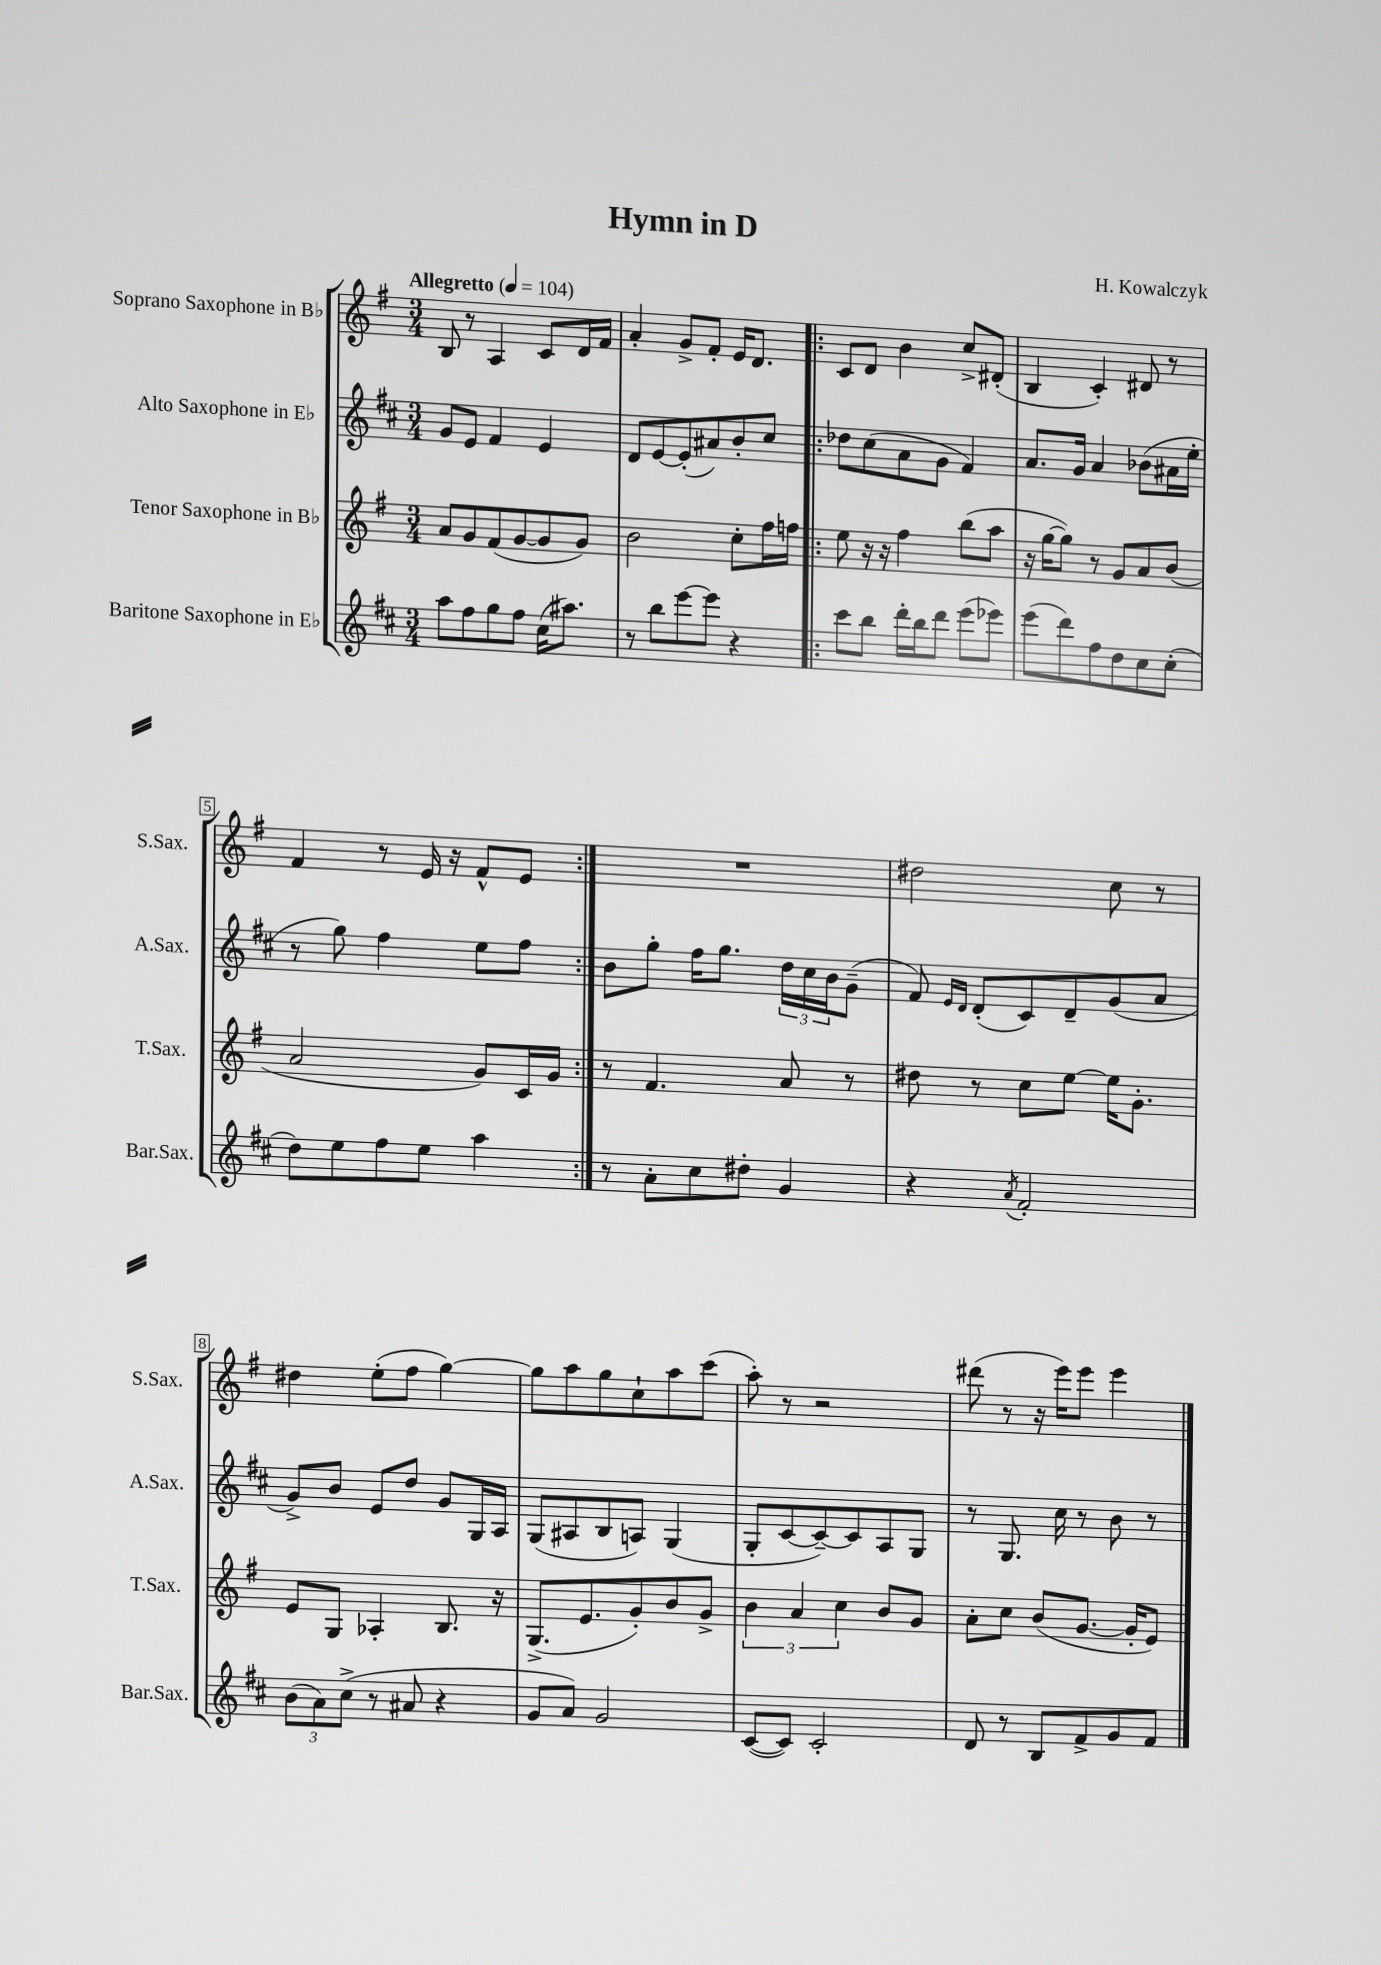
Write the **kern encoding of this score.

**kern	**kern	**kern	**kern
*part4	*part3	*part2	*part1
*staff4	*staff3	*staff2	*staff1
*I"Baritone Saxophone in E♭	*I"Tenor Saxophone in B♭	*I"Alto Saxophone in E♭	*I"Soprano Saxophone in B♭
*I'Bar.Sax.	*I'T.Sax.	*I'A.Sax.	*I'S.Sax.
*clefG2	*clefG2	*clefG2	*clefG2
*k[f#c#]	*k[f#]	*k[f#c#]	*k[f#]
*M3/4	*M3/4	*M3/4	*M3/4
*MM104	*MM104	*MM104	*MM104
=1	=1	=1	=1
!	!	!	!LO:TX:a:B:t=Allegretto
8aa\L	8a/L	8g/L	8B/
8ff#\	8g/	8e/J	8r
8gg\	(8f#/	4f#/	4A/
8ff#\J	[8g/	.	.
(16cc#\KL	8g/]	4e/	8c/L
8.aa#X\J)	.	.	.
.	8g/J)	.	16d/L
.	.	.	16f#/JJ
=2	=2	=2	=2
8r	2b\	8d/L	4a'/
8bb\L	.	[8e/	.
[8eee\	.	(8e'/]	8g^/L
8eee\J]	.	8a#X/)	8f#'/J
4r	8cc'\L	8b'/	16e/KL
.	.	.	8.d/J
.	16ff#\L	8cc#/J	.
.	16ffn\JJ	.	.
=3!|:	=3!|:	=3!|:	=3!|:
8ccc#\L	8ee\	8dd-X\L	8c/L
8bb\J	16r	(8cc#\	8d/J
.	16r	.	.
16ddd'\LL	4ff#\	8a\	4b\
16bb\J	.	.	.
8ddd\J	.	8g\J	.
(8eee\L	(8bb\L	4f#/)	8cc^/L
8eee-X\J)	8aa\J	.	(8d#X'/J
=4	=4	=4	=4
(8eee\L	16r	8.a/L	4B/
.	[16gg\KL	.	.
8ddd\)	8gg\J])	.	.
.	.	16g/Jk	.
8ff#\	8r	4a/	4c'/)
8dd\	8g/L	.	.
8cc#\	8a/	(8b-X\L	8d#X/
(8cc#'\J	(8b/J	16a#X\L	8r
.	.	16ee'\JJ	.
!!LO:LB:g=z
=5	=5	=5	=5
8dd\L)	2a/	8r	4f#/
8ee\	.	8gg\)	.
8ff#\	.	4ff#\	8r
8ee\J	.	.	16e/
.	.	.	16r
4aa\	8g/L)	8ee\L	8f#^^/L
.	16c/L	8ff#\J	8e/J
.	16g/JJ	.	.
=6:|!	=6:|!	=6:|!	=6:|!
8r	8r	8b\L	2.r
8a'\L	4.f#/	8gg'\J	.
8cc#\	.	16ff#\KL	.
.	.	8.gg\J	.
8dd#X'\J	.	.	.
4g/	8a/	24dd\LL	.
.	.	24cc#\	.
.	.	24b\J	.
.	8r	(8g~\J	.
=7	=7	=7	=7
4r	8dd#X\	8f#/)	2dd#X\
.	.	16qqe/LL	.
.	.	16qqd/JJ	.
.	8r	(8d'/L	.
8qa/	.	.	.
2f#'/	8cc\L	8c#/)	.
.	[8ee\J	8d~/	.
.	16ee\KL]	(8g/	8cc\
.	8.g'\J	.	.
.	.	8a/J	8r
!!LO:LB:g=z
=8	=8	=8	=8
(12b\L	8e/L	8g^/L)	4dd#X\
12a\)	.	.	.
.	8G/J	8b/J	.
(12cc#^\J	.	.	.
8r	4A-X'/	8e/L	(8ee'\L
8a#X/	.	8dd/J	8ff#\J
4r	8.B/	8g/L	[4gg\)
.	.	16G/L	.
.	16r	16A/JJ	.
=9	=9	=9	=9
8g/L	(8.G^/L	(8G/L	8gg\L]
8a/J)	.	8A#X/	8aa\
.	8.e/	.	.
2g/	.	8B/	8gg\
.	8g'/)	8An/J)	8cc`\
.	8b/	(4G/	8aa\
.	8g^/J	.	(8ccc\J
=10	=10	=10	=10
([8c#/L	6b\	8G'/L	8aa'\)
8c#/J])	.	[8c#/	8r
.	6a/	.	.
2c#'/	.	8c#~/_)	2r
.	6cc\	.	.
.	.	8c#/]	.
.	8b/L	8A/	.
.	8g/J	8G/J	.
=11	=11	=11	=11
8d/	8a'\L	8r	(8ddd#X\
8r	8cc\J	8.G/	8r
8B/L	(8b/L	.	16r
.	.	16cc#\	16eee\KL)
8f#^/	[8.g/J	8r	8eee\J
8g/	.	8b\	4eee\
.	16g'/KL]	.	.
8f#/J	8e/J)	8r	.
==	==	==	==
*-	*-	*-	*-
